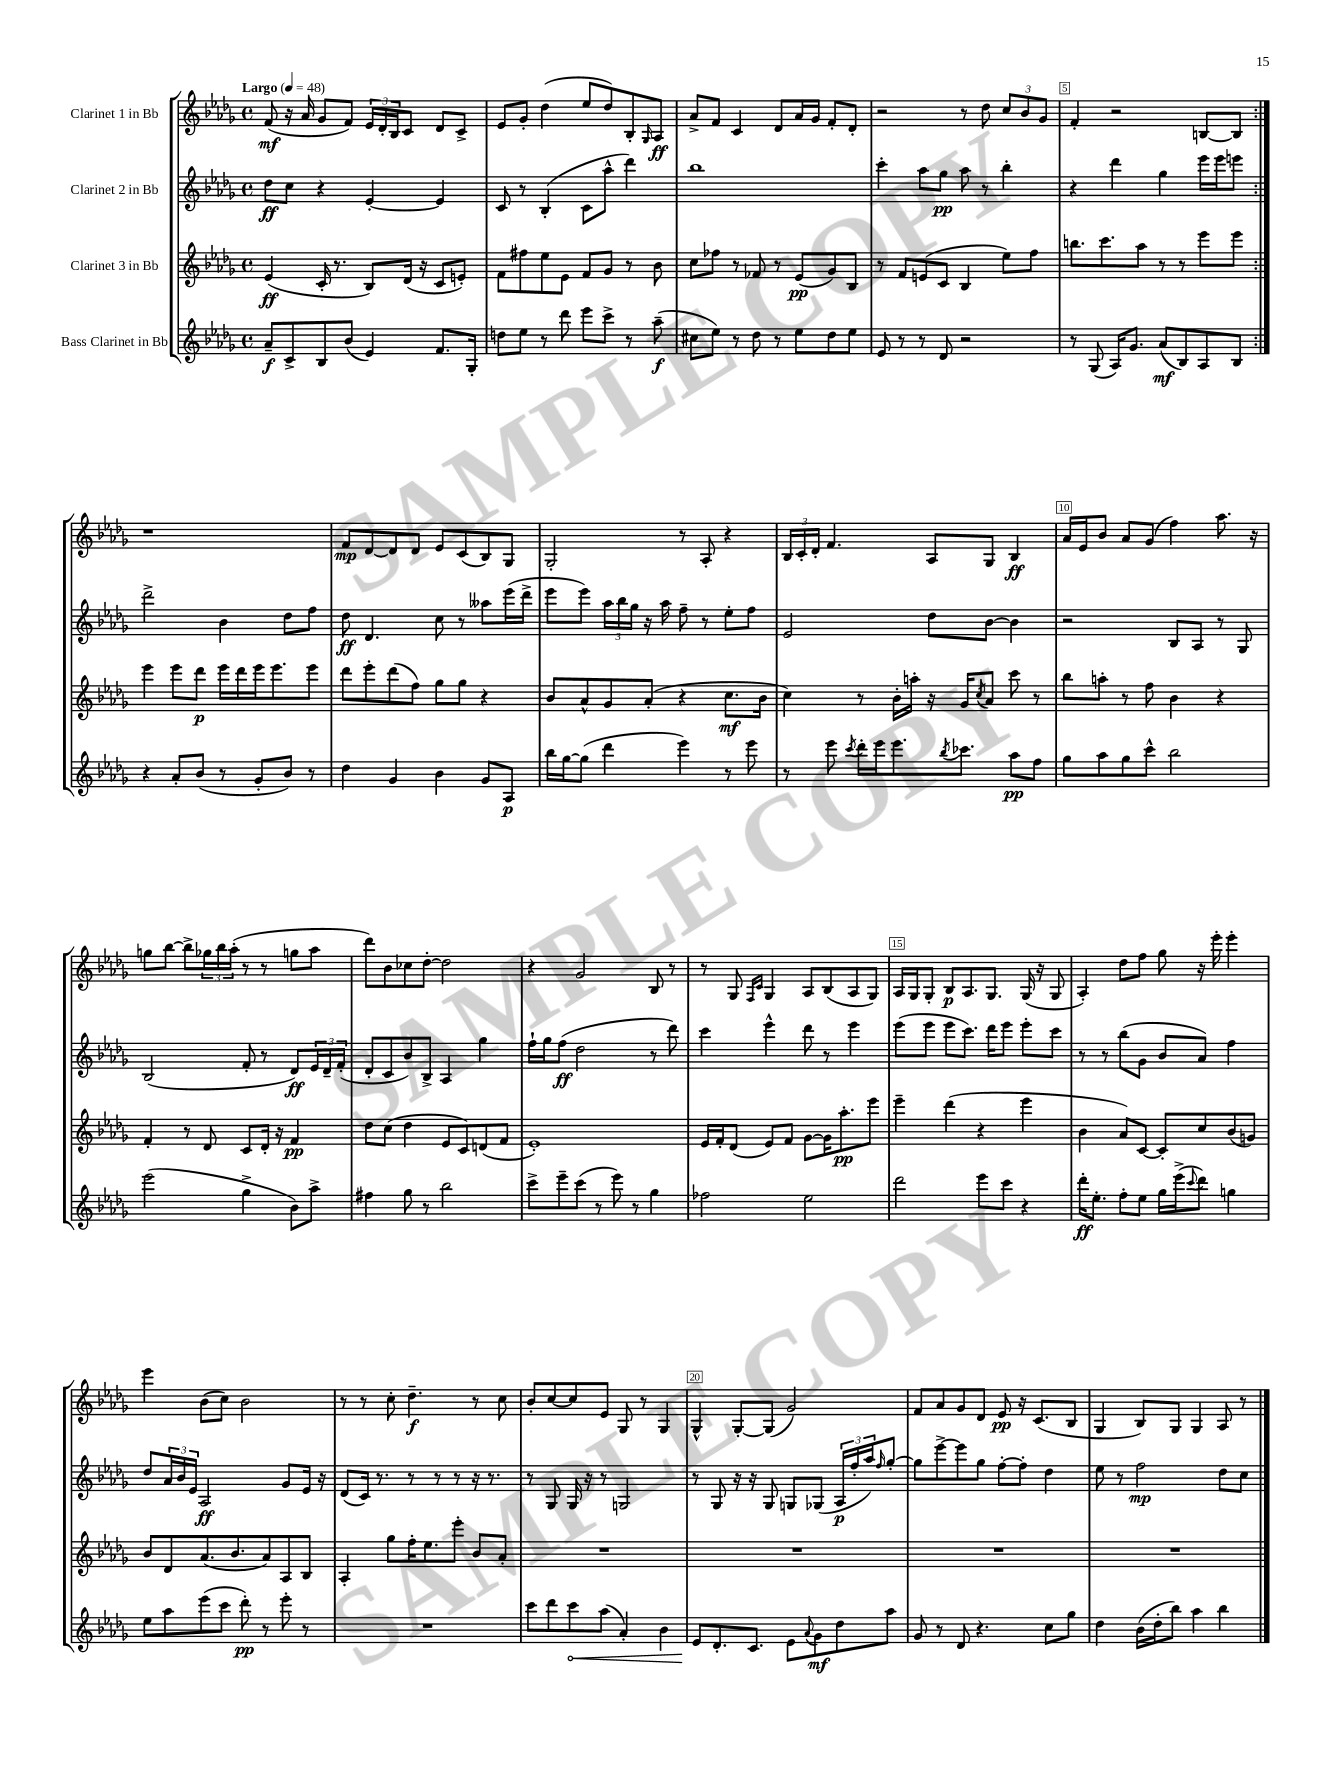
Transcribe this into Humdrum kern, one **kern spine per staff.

**kern	**kern	**kern	**kern
*staff4	*staff3	*staff2	*staff1
*clefG2	*clefG2	*clefG2	*clefG2
*k[b-e-a-d-g-]	*k[b-e-a-d-g-]	*k[b-e-a-d-g-]	*k[b-e-a-d-g-]
*M4/4	*M4/4	*M4/4	*M4/4
*met(c)	*met(c)	*met(c)	*met(c)
*MM48	*MM48	*MM48	*MM48
8a-~/L	(4e-/	8dd-\L	(8f/
8c^/	.	8cc\J	16r
.	.	.	16a-/
8B-/	16c'/	4r	8g-/L
.	8.r	.	.
(8b-/J	.	.	8f/J)
4e-/)	8B-/L)	[4e-'/	24e-/LL
.	.	.	24d-'/
.	.	.	24B-/J
.	(16d-/Jk	.	8c/J
.	16r	.	.
8.f/L	8c/L	4e-/]	8d-/L
.	8e'/J)	.	8c^/J
16G-'/Jk	.	.	.
=	=	=	=
8dd\L	8f\L	8c/	8e-/L
8ee-\J	8ff#\	8r	8g-'/J
8r	8ee-\	(4B-'/	(4dd-\
8ddd-\	8e-\J	.	.
8eee-\L	8f/L	8c\L	8ee-/L
8ccc^\J	8g-/J	8aa-^^\J	8dd-/)
8r	8r	4ddd-\)	8B-'/
.	.	.	16qqG-/
(8aa-~\	8b-\	.	8A-/J
=	=	=	=
8cc#\L	8cc\L	1bb-	8a-^/L
8ee-\J)	8ff-\J	.	8f/J
8r	8r	.	4c/
8dd-\	8f-/	.	.
8r	8r	.	8d-/L
8ee-\L	(8e-/L	.	16a-/L
.	.	.	16g-/JJ
8dd-\	8g-/)	.	8f'/L
8ee-\J	8B-/J	.	8d-'/J
=	=	=	=
8e-/	8r	4ccc'\	2r
8r	8f/L	.	.
8r	(8e/	8aa-\L	.
8d-/	8c/J	8gg-\J	.
2r	4B-/	8aa-\	8r
.	.	8r	8dd-\
.	8ee-\L)	4bb-'\	12cc/L
.	.	.	12b-/
.	8ff\J	.	.
.	.	.	12g-/J
=	=	=	=
8r	8.bb\L	4r	4f'/
(8G-/	.	.	.
.	8.ccc\	.	.
16A-/LK)	.	4ddd-\	2r
8.g-/J	.	.	.
.	8aa-\J	.	.
(8a-/L	8r	4gg-\	.
8B-/)	8r	.	.
8A-/	8eee-\L	16eee-\LL	[8B/L
.	.	16eee-\J	.
8B-/J	8eee-\J	8eee\J	8B/]J
=:|!	=:|!	=:|!	=:|!
4r	4eee-\	2ddd-^\	1r
8a-'/L	8eee-\L	.	.
(8b-/J	8ddd-\J	.	.
8r	16eee-\LL	4b-\	.
.	16ddd-\	.	.
8g-'/L	16eee-\J	.	.
.	8.eee-\	.	.
8b-/J)	.	8dd-\L	.
8r	8eee-\J	8ff\J	.
=	=	=	=
4dd-\	8ddd-\L	8dd-\	8f/L
.	8eee-'\	4.d-/	[8d-/
4g-/	(8ddd-\	.	8d-/]
.	8ff\J)	.	8d-/J
4b-\	8gg-\L	8cc\	8e-/L
.	8gg-\J	8r	(8c/
8g-/L	4r	8aa--\L	8B-/)
8A-/J	.	(16eee-\L	8G-/J
.	.	16ddd-^\JJ	.
=	=	=	=
16bb-\LL	8b-/L	8eee-\L	2G-'/
[16gg-\J	.	.	.
(8gg-\]J	8a-^^/	8eee-\J)	.
4ddd-\	8g-/	24aa-\LL	.
.	.	24bb-\	.
.	.	24gg-\JJ	.
.	(8a-'/J	16r	.
.	.	16aa-\	.
4eee-\)	4r	8ff~\	8r
.	.	8r	8A-'/
8r	8.cc\L	8ee-'\L	4r
8eee-\	.	8ff\J	.
.	16b-\Jk	.	.
=	=	=	=
8r	4cc\)	2e-/	24B-/LL
.	.	.	24c'/
.	.	.	24d-'/JJ
8eee-\	.	.	4.f/
8qccc/	.	.	.
16ddd-'\LL	8r	.	.
16eee-\J	.	.	.
8.eee-\	16b-'\LL	.	.
.	16aa'\JJ	.	.
.	16r	8dd-\L	8A-/L
8qbb-/	.	.	.
8.ccc-\J	16g-/LK	.	.
.	8qcc/	.	.
.	8a-/J	[8b-\J	8G-/J
8aa-\L	8ccc\	4b-\]	4B-/
8ff\J	8r	.	.
=	=	=	=
8gg-\L	8bb-\L	2r	16a-/LL
.	.	.	16e-/J
8aa-\	8aa'\J	.	8b-/J
8gg-\	8r	.	8a-/L
8ccc^^\J	8ff\	.	(8g-/J
2bb-\	4b-\	8B-/L	4ff\)
.	.	8A-/J	.
.	4r	8r	8.aa-\
.	.	8G-/	.
.	.	.	16r
=	=	=	=
(2eee-\	4f'/	(2B-/	8gg\L
.	.	.	[8bb-\J
.	8r	.	8bb-^\]L
.	8d-/	.	24gg-\L
.	.	.	24bb-\
.	.	.	(24aa-'\JJ
4gg-^\	8c/L	8f'/	8r
.	16d-'/Jk	8r	8r
.	16r	.	.
8b-\L)	4f/	8d-/L)	8gg\L
8aa-^\J	.	24e-/L	8aa-\J
.	.	24d-~/	.
.	.	(24f'/JJ	.
=	=	=	=
4ff#\	8dd-\L	8d-'/L	8ddd-\L)
.	(8cc\J	8c/	8b-\
8gg-\	4dd-\	8b-/)	8cc-\
8r	.	8B-^/J	[8dd-'\J
2bb-\	8e-/L	4A-/	2dd-\]
.	8c/)	.	.
.	(8d/	4gg-\	.
.	8f/J	.	.
=	=	=	=
8ccc^\L	1e-')	16ff`\LL	4r
.	.	16gg-\J	.
8eee-~\	.	(8ff\J	.
(8ccc\J	.	2dd-\	2g-/
8r	.	.	.
8eee-\)	.	.	.
8r	.	.	.
4gg-\	.	8r	8B-/
.	.	8ddd-\)	8r
=	=	=	=
2ff-\	16e-/LL	4ccc\	8r
.	16f'/J	.	.
.	(8d-/J	.	8G-/
.	.	.	16qqF/LL
.	.	.	16qqc/JJ
.	8e-/L)	4eee-^^\	4G-/
.	8f/J	.	.
2ee-\	[8g-\L	8ddd-\	8A-/L
.	16g-\]K	8r	(8B-/
.	8.aa-'\	.	.
.	.	4eee-\	8A-/
.	8eee-\J	.	8G-/J)
=	=	=	=
2ddd-\	4eee-~\	(8eee-\L	16A-/LL
.	.	.	16G-/J
.	.	8eee-\J	8G-'/J
.	(4ddd-\	8eee-\L	8B-/L
.	.	8.ccc\J)	8.A-/
8eee-\L	4r	.	.
.	.	16ddd-\LK	8.G-/J
8ccc\J	.	8eee-\J	.
4r	4eee-\	8eee-'\L	(16G-/
.	.	.	16r
.	.	8ccc\J	8G-/
=	=	=	=
16ddd-'\LK	4b-\	8r	4A-'/)
8.ee-'\J	.	.	.
.	.	8r	.
8ff'\L	8a-/L)	(8bb-\L	8dd-\L
8ee-\J	[8c/J	8g-\J	8ff\J
16gg-\LL	8c'/]L	8b-/L	8gg-\
(16eee-^\J	.	.	.
8qqccc/	.	.	.
8ddd-\J)	8cc/	8a-/J)	16r
.	.	.	16eee-'\
4gg\	(8b-/	4ff\	4eee-'\
.	8g/J)	.	.
=	=	=	=
8ee-\L	8b-/L	8dd-/L	4eee-\
8aa-\	8d-/	24a-/L	.
.	.	24b-/	.
.	.	24e-/JJ	.
(8eee-\	(8.a-/	2A-/	(8b-\L
8ccc\J	.	.	8cc\J)
.	8.b-/	.	.
8ddd-'\)	.	.	2b-\
8r	8a-/)	.	.
8eee-'\	8A-/	8g-/L	.
8r	8B-/J	16e-/Jk	.
.	.	16r	.
=	=	=	=
1r	4A-'/	(8d-/L	8r
.	.	16c/Jk)	8r
.	.	8.r	.
.	8gg-\L	.	8cc'\
.	16ff'\K	8r	4.dd-~\
.	8.ee-\	.	.
.	.	8r	.
.	8eee-'\J	8r	.
.	8b-/L	16r	8r
.	.	8.r	.
.	8a-'/J	.	8cc\
=	=	=	=
8ccc\L	1r	8r	8b-'/L
8ddd-\	.	8G-/	[8cc/
8ccc\	.	16G-/	8cc/]
.	.	16r	.
(8aa-\J	.	8r	8e-/J
4a-'/)	.	2G/	8G-/
.	.	.	8r
4b-\	.	.	4G-/
=	=	=	=
8e-/L	1r	8r	4G-^^/
8.d-'/	.	8G-/	.
.	.	16r	[8G-'/L
8.c/J	.	16r	.
.	.	8G-/	(8G-/]J
8e-\L	.	8G/L	2g-/)
8qqa-/	.	.	.
8g-\	.	(8G-/J	.
8dd-\	.	24A-/LL	.
.	.	24ff'/	.
.	.	24aa-/J)	.
.	.	16qqff/	.
8aa-\J	.	[8gg-'/J	.
=	=	=	=
8g-/	1r	8gg-\]L	8f/L
8r	.	[8eee-^\	8a-/
8d-/	.	8eee-\]	8g-/
4.r	.	8gg-\J	8d-/J
.	.	[8ff'\L	8e-/
.	.	8ff'\]J	16r
.	.	.	(8.c/L
8cc\L	.	4dd-\	.
8gg-\J	.	.	8B-/J
=	=	=	=
4dd-\	1r	8ee-\	4G-/
.	.	8r	.
(16b-\LL	.	2ff\	8B-/L)
16dd-'\J	.	.	.
8bb-\J)	.	.	8G-/J
4aa-\	.	.	4G-/
4bb-\	.	8dd-\L	8A-/
.	.	8cc\J	8r
==	==	==	==
*-	*-	*-	*-
